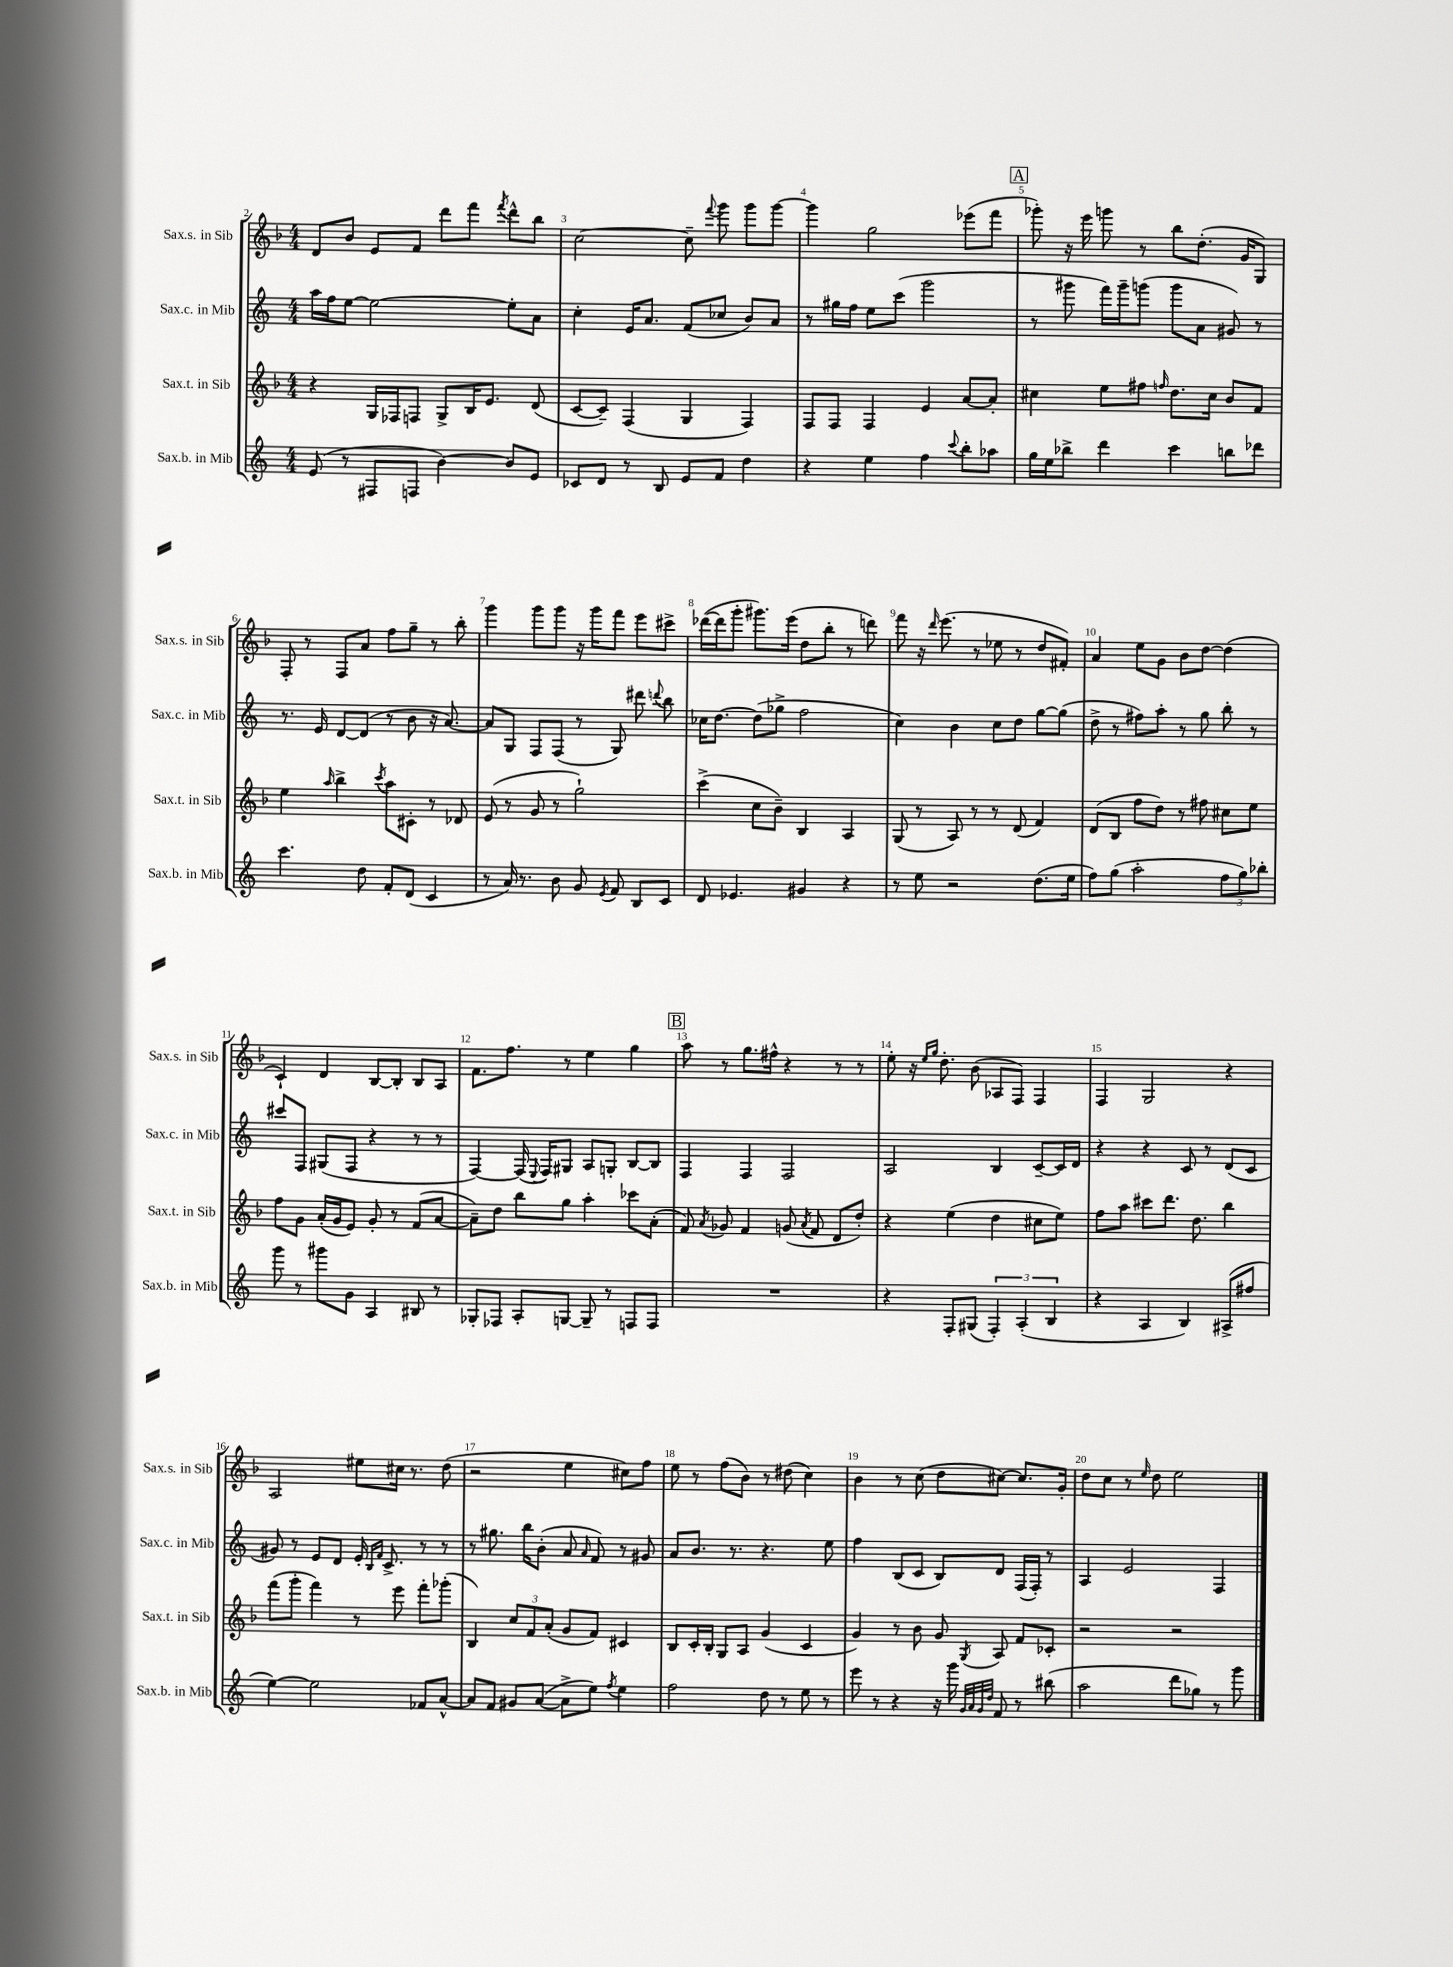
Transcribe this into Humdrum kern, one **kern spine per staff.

**kern	**kern	**kern	**kern
*part4	*part3	*part2	*part1
*staff4	*staff3	*staff2	*staff1
*I"Sax.b. in Mib	*I"Sax.t. in Sib	*I"Sax.c. in Mib	*I"Sax.s. in Sib
*I'Sax.b. in Mib	*I'Sax.t. in Sib	*I'Sax.c. in Mib	*I'Sax.s. in Sib
*clefG2	*clefG2	*clefG2	*clefG2
*k[]	*k[b-]	*k[]	*k[b-]
*M4/4	*M4/4	*M4/4	*M4/4
=2	=2	=2	=2
(8e/	4r	16aa\LL	8d/L
.	.	16ff\J	.
8r	.	[8ee\J	8b-/J
8F#X/L	16G/LL	2ee\_	8e/L
.	16F-X/J	.	.
8Fn/J	8Fn/J	.	8f/J
[4b\)	8G^/L	.	8ddd\L
.	16B-/K	.	8fff\J
.	8.e/J	.	.
.	.	.	8qfff/
8b/L]	.	8ee'\L]	8ddd^^\L
8e/J	(8d/	8a\J	8bb-\J
=3	=3	=3	=3
8c-X/L	[8c/L	4cc'\	[2cc\
8d/J	8c~/J])	.	.
8r	(4F/	16e/KL	.
.	.	8.a/J	.
8B/	.	.	.
8e/L	4G/	(8f/L	8cc~\]
.	.	.	8qqfff/
8f/J	.	8cc-X/J	8ggg\
4dd\	4F/)	8b/L)	8ggg\L
.	.	8a/J	[8ggg\J
=4	=4	=4	=4
4r	8F/L	8r	4ggg\]
.	8F/J	16gg#X\LL	.
.	.	16ff\JJ	.
4ee\	4F/	8ee\L	2gg\
.	.	(8ccc\J	.
4ff\	4e/	2ggg\	.
8qqccc/	.	.	.
8bb'\L	[8a/L	.	(8eee-X\L
8aa-X\J	8a'/J]	.	8fff\J
!!LO:REH:place=s1:t=A
=5	=5	=5	=5
16gg\LL	4cc#X\	8r	8ggg-X'\)
16ee\J	.	.	.
8bb-X^\J	.	8ggg#X\	16r
.	.	.	16eee\
4ddd\	8ee\L	16fff\LL)	8gggn\
.	.	16ggg#~\J	.
.	8ff#X\J	(8gggn\J	8r
.	16qqffn/	.	.
4ccc\	8.dd\L	8ggg\L	8bb-\L
.	.	8a\J	(8.dd'\J
.	16cc#\Jk	.	.
8bbn\L	8b-/L	8g#X/)	.
.	.	.	16g/KL
8ddd-X\J	8f/J	8r	8G/J)
!!LO:LB:g=z
=6	=6	=6	=6
4.ccc\	4ee\	8.r	8F'/
.	.	.	8r
.	.	16e/	.
.	16qqaa/	.	.
.	4bb-^\	[8d/L	8F/L
8dd\	.	(8d/J]	8a/J
.	8qccc/	.	.
8f'/L	8aa\L	8r	8ff\L
(8d/J	8c#X'\J	8b\	8gg~\J
4c/	8r	16r	8r
.	.	[8.a/)	.
.	8d-X/	.	8bb-'\
=7	=7	=7	=7
8r	(8e/	8a/L]	4ggg\
16a/)	8r	8G/J	.
8.r	.	.	.
.	8g/	8F/L	8ggg\L
8b\	8r	(8F/J	8ggg\J
8g/	2gg`\)	8r	16r
.	.	.	16ggg\KL
8qe/	.	.	.
8f/	.	8G/)	8fff\J
8B/L	.	8ddd#X\	8eee\L
.	.	8qqdddn/	.
8c/J	.	8bb\	8ccc#X^\J
=8	=8	=8	=8
8d/	(4ccc^\	16cc-X\KL	([16ddd-X\LL
.	.	[8.dd\J	16ddd-\J]
4.e-X/	.	.	8ggg'\J
.	8cc\L	(8dd\L]	8.ggg#X\L)
.	8b-~\J)	8gg-X^\J	.
.	.	.	(16eee\Jk
4g#X/	4B-/	2ff\	8dd\L
.	.	.	8bb-'\J
4r	4A/	.	8r
.	.	.	8dddn\)
=9	=9	=9	=9
8r	(8G/	4cc\)	8fff\
8ee\	8r	.	16r
.	.	.	16qqddd/
.	.	.	(8.eee\
2r	8A/)	4b\	.
.	8r	.	8r
.	8r	8cc\L	8ee-X\
.	(8d/	8dd\J	8r
(8.dd\L	4f/)	[8gg\L	8dd/L
.	.	(8gg\J]	8f#X'/J)
16ee\Jk	.	.	.
=10	=10	=10	=10
8ff\L)	(8d/L	8dd^\	4a/
(8gg\J	8B-/J	8r	.
2aa'\	8ff\L	8ff#X\L)	8ee\L
.	8dd\J)	8aa'\J	8g\J
.	8r	8r	8b-\L
.	8ff#X\	8gg\	[8dd\J
12ff\L	8cc#X\L	8bb'\	(4dd\]
12gg\)	.	.	.
.	8ee\J	8r	.
12bb-X'\J	.	.	.
!!LO:LB:g=z
=11	=11	=11	=11
8ggg\	8ff\L	8ccc#X/L	4c`/)
8r	8g\J	8F/J	.
8ggg#X\L	(16a'/LL	(8G#X/L	4d/
.	16g/J	.	.
8g\J	8e/J)	8F/J	.
4A/	8g'/	4r	[8B-/L
.	8r	.	8B-'/J]
8B#X/	(8f/L	8r	8B-/L
8r	[8a/J	8r	8A/J
=12	=12	=12	=12
8G-X'/L	8a~\L])	[4F/)	8.f\L
8F-X/J	8dd\J	.	.
.	.	.	8.ff\J
8A'/L	8bb-\L	(16F/]	.
.	.	8qqE/	.
.	.	16F/KL)	.
[8Gn/J	8gg\J	8G#X/J	8r
8G~/]	4aa'\	8A/L	4ee\
8r	.	8Gn'/J	.
8Fn/L	8ccc-X\L	[8B/L	4gg\
8F/J	(8a'\J	8B/J]	.
!!LO:REH:place=s1:t=B
=13	=13	=13	=13
1r	8f/)	4F/	8aa\
.	8qa/	.	.
.	8g-X/	.	8r
.	4f/	4F/	8.gg\L
.	.	.	16ff#X^^\Jk
.	(8gn/	2F/	4r
.	8qa/	.	.
.	8f/	.	.
.	8d/L	.	8r
.	8dd'/J)	.	8r
=14	=14	=14	=14
4r	4r	2A/	8ee'\
.	.	.	16r
.	.	.	16qqee/LL
.	.	.	16qqgg/JJ
.	.	.	8.dd'\
8F'/L	(4ee\	.	.
(8G#X/J	.	.	(8b-\
6F'/)	4dd\	4B/	8A-X/L
.	.	.	8F/J)
(6A'/	.	.	.
.	8cc#X\L	[8c~/L	4F/
6B/	.	.	.
.	8ee\J)	16c/L]	.
.	.	16d/JJ	.
=15	=15	=15	=15
4r	8ff\L	4r	4F/
.	8aa\J	.	.
4A/	8ccc#X\L	4r	2G/
.	8.ddd\J	.	.
4B/)	.	8c/	.
.	8.dd\	.	.
.	.	8r	.
(8A#X^/L	4bb-\	(8d/L	4r
8ff#X/J	.	8c/J	.
!!LO:LB:g=z
=16	=16	=16	=16
[4ee\)	(8fff\L	8g#X/)	2A/
.	8ggg'\J	8r	.
2ee\]	4fff\)	8e/L	.
.	.	8d/J	.
.	8r	16e'/	8ee#X\L
.	.	16qqB/LL	.
.	.	16qqf/JJ	.
.	.	8.c^/	.
.	8eee\	.	16cc#X\Jk
.	.	.	8.r
8f-X/L	8fff'\L	8r	.
[8a^^/J	(8ggg-X'\J	8r	(8dd\
=17	=17	=17	=17
8a/L]	4B-/)	8r	2r
8f/J	.	8.gg#X\	.
8g#X/L	12cc/L	.	.
.	.	16bb\KL	.
.	12f/	.	.
([8a/J	.	(8b'\J	.
.	(12a'/J	.	.
8a^\L]	8g/L	8a/	4ee\
.	.	16qqa/	.
8ee\J)	8f/J)	8f/)	.
8qff/	.	.	.
4ee\	4c#X/	8r	8cc#X\L)
.	.	8g#X/	8ff\J
=18	=18	=18	=18
2ff\	8B-/L	8a/L	8ee\
.	16c'/L	8.b/J	8r
.	16B-'/JJ	.	.
.	8G/L	.	(8ff\L
.	.	8.r	.
.	8A/J	.	8b-\J)
8dd\	(4g/	4.r	8r
8r	.	.	(8dd#X\
8ee\	4c/	.	4cc\)
8r	.	8ee\	.
=19	=19	=19	=19
8eee\	4g/)	4ff\	4b-\
8r	.	.	.
4r	8r	(8B/L	8r
.	8b-\	8c/J	(8cc\
16r	8g/	8B/L)	8dd\L
16ggg\	.	.	.
32qqg/LLL	.	.	.
32qqa/	.	.	.
32qqg/	.	.	.
32qqdd/JJJ	8qG/	.	.
8f/	8A/	8d/J	[8cc#X\J)
8r	8f/L	(16F/LL	8.cc#/L]
.	.	16F'/JJ)	.
(8bb#X\	8c-X'/J	8r	.
.	.	.	16g'/Jk
=20	=20	=20	=20
2aa\	2r	4A/	8dd\L
.	.	.	8cc\J
.	.	2e/	8r
.	.	.	16qqee/
.	.	.	8dd\
8ddd\L	2r	.	2ee\
8gg-X\J)	.	.	.
8r	.	4F/	.
8ggg\	.	.	.
==	==	==	==
*-	*-	*-	*-
